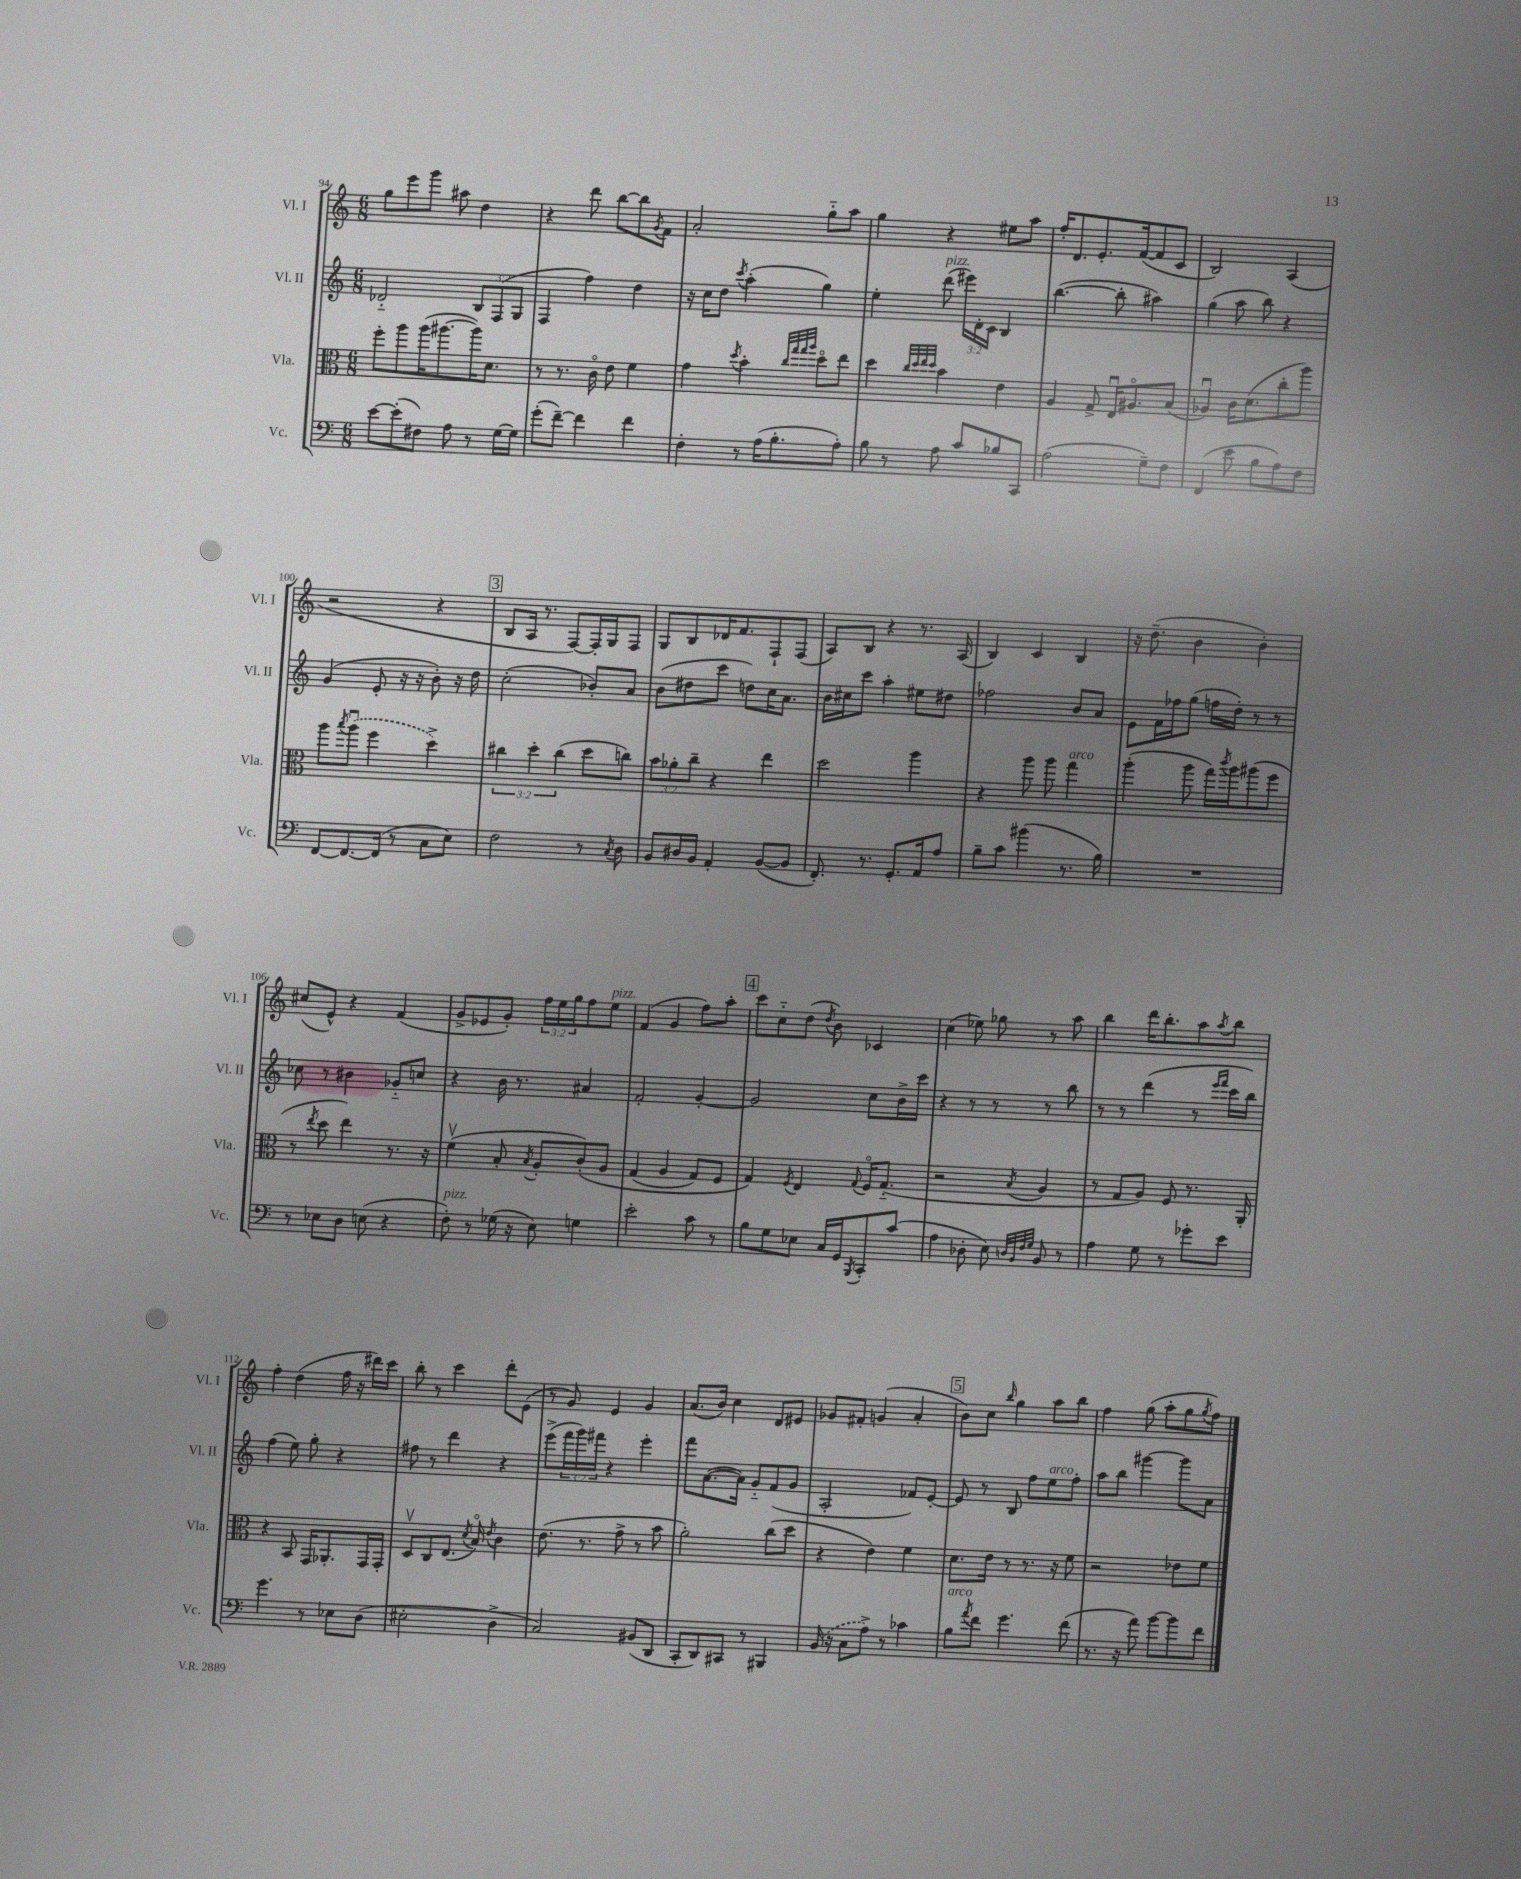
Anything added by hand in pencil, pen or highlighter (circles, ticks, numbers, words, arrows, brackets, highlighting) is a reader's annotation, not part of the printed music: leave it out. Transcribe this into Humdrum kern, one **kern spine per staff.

**kern	**kern	**kern	**kern
*staff4	*staff3	*staff2	*staff1
*clefF4	*clefC3	*clefG2	*clefG2
*k[]	*k[]	*k[]	*k[]
*M6/8	*M6/8	*M6/8	*M6/8
[8e	8ff'	2d-'~	8gg
(8e']	8aa	.	8eee
8F#)	(16aa	.	8ggg
.	[8.aa#	.	.
8A	.	.	8aa#
8r	16aa#])	12B	4dd
.	8.d	.	.
.	.	(12F	.
[16G	.	.	.
.	.	12G	.
16G]	.	.	.
=	=	=	=
(8g'	8r	4F	4r
[8f~)	8.r	.	.
4f]	.	4ff)	8ddd
.	16co	.	.
.	8e	.	[8bb
4f	4f	4dd	8bb]
.	.	.	8qg
.	.	.	8f
=	=	=	=
4F'	4g	16r	2a'
.	.	16cc	.
.	.	8dd	.
.	8qdd	8qccc	.
8r	4b'	(4aa'	.
(16A	.	.	.
8.B'	.	.	.
.	32qqcc	.	.
.	32qqgg	.	.
.	32qqgg	.	.
.	32qqaa	.	.
.	8ddo	4gg)	8gg'~
8A')	8ee	.	8aa
=	=	=	=
8B	4dd	4ee'	4gg
8r	.	.	.
.	32qqcc	.	.
.	32qqdd	.	.
.	32qqee	.	.
.	32qqdd	.	.
8A	4b	(8ddd	4r
8c	.	24eee#)	.
.	.	24d'	.
.	.	24c	.
8B-	4e	4B	8ee#
8CC	.	.	8aa
=	=	=	=
(2A	4A	([4.bb	16ff'
.	.	.	8.d
.	8G^	.	8.e'
.	16Eu	8bb']	.
.	8.A#o	.	([16f
8G~)	.	4aa#)	8f]
8F	(8B	.	8c
=	=	=	=
(4FF	4A-u)	(4gg	2B)
8e	16c	8aa	.
.	(8.d	.	.
8B	.	8bb)	.
8A)	8cc'	4r	(4A
8F	8aa)	.	.
=	=	=	=
[8FF	8aa	(4g	2r
.	8qbb	.	.
8.FF_	(8aau	.	.
.	4ff	8e'	.
(16FF]	.	.	.
8r	.	16r	.
.	.	16r	.
8C	4dd^)	8b')	4r
8E)	.	16r	.
.	.	16dd	.
=	=	=	=
2F	6cc#	(2cc'	8B
.	.	.	16A
.	6dd'	.	.
.	.	.	8.r
.	(6cc#	.	.
.	.	.	[8F)
8r	8dd	8b-')	16F']
.	.	.	16G
8qC	.	.	.
8D	8cc)	8a	8F
=	=	=	=
8BB	12b	(8b	8G
.	12a-'	.	.
16D#	.	8dd#	8B
.	12cc~	.	.
16BB	.	.	.
4AA'	4r	8ccc	16d-
.	.	.	8.f
.	.	8dd)	.
([8BB	4ee	16cc	8F`
.	.	8.a	.
8BB]	.	.	(8F
=	=	=	=
8.FF')	2dd	16b	8A)
.	.	16cc#	.
.	.	8ccc	8B
8.r	.	.	.
.	.	4aa'	4r
8.GG'	.	.	.
.	4aa	8ee#	8.r
16AA	.	.	.
8A	.	8dd#	.
.	.	.	(16A
=	=	=	=
8B~	4r	2ff-	4B)
8c	.	.	.
(4b#	8aa	.	4c
.	8aa	.	.
8.r	4gg	8b	4B
.	.	8a	.
16B)	.	.	.
=	=	=	=
2.r	(4aa'	8e	16r
.	.	.	(8.dd~
.	.	16f	.
.	.	16ff-	.
.	8aa	(8gg	4b
.	16gg)	16ff	.
.	8qccc	.	.
.	16aa	16dd')	.
.	(8aa#	8r	4b')
.	8ff	8r	.
=	=	=	=
8r	8r	8cc-	(8cc#
.	8qee	.	.
8E-	8dd	8r	8e^^)
8D	4ee)	4b#	4r
(8E	.	.	.
4r	8.r	8g-'~	(4f
.	.	8cc	.
.	16r	.	.
=	=	=	=
8F')	(4fv	4r	8g^
8r	.	.	8e-
(16G-	8B'	16b	8g')
16r	.	8.r	.
.	8qB	.	.
8E)	8A'	.	24ff
.	.	.	24ee
.	.	.	24gg
4G	&(8c')	4a#	8ff
.	8A	.	8ee
=	=	=	=
2e'	(4G	2f'	(4f
.	4A	.	4g
8c	8G)	[4g'	8ff)
8r	8F	.	8aa'
=	=	=	=
8B	4G&)	2g]	8ccc
8G	.	.	8cc'~
.	8qF	.	.
8E-	4E	.	(8dd
.	.	.	8qdd
16C	.	.	8b)
16GG	.	.	.
8qBBB	8qqG	.	.
8CC'	16Fo	8cc	4c-
.	(8.G'~	.	.
(8c	.	16b^	.
.	.	16ccc	.
=	=	=	=
4A	2r	4r	(4cc
8D-'	.	8r	8ee-)
8E)	.	8r	8gg-
32qqD	.	.	.
32qqBB	.	.	.
32qqF	.	.	.
32qqG	8qB	.	.
8BB	4A	8r	8r
8r	.	8bb	8aa
=	=	=	=
4A	8r	8r	4bb
.	8G	8r	.
8G	8A)	(4ddd	16ddd
.	.	.	8.bb'
8r	8F	.	.
8g-'	8.r	8r	8aa
.	.	16qqeee	.
.	.	16qqfff	8qaa
8e	.	16ccc	8bb
.	16AA'	16bb)	.
=	=	=	=
4.g	4r	(4ff	4ff'
.	8BB	8ee)	(4dd
8r	16GG	8gg'	.
.	8.AA-'	.	.
8E-	.	4r	16ff
.	.	.	16r
(8D	16GG	.	16ddd#)
.	16GG'	.	16ccc
=	=	=	=
2E#'	8Dv	8ff#	8bb'
.	8C	8r	8r
.	(8.E	4ddd	4ccc
.	8qd	.	.
.	16Bo)	.	.
.	8qe	.	.
4D^	4c	4r	8ddd'
.	.	.	(8e
=	=	=	=
2C)	(8.e	(8eee^	8r
.	.	24fff	8g)
.	.	24ggg)	.
.	8.r	.	.
.	.	24fff#	.
.	.	4r	4e
.	8g^	.	.
(8BB#	8r	4eee'	4g
8DD	8b	.	.
=	=	=	=
8CC'	2a')	8fff	(8.a
8DD)	.	([8.a	.
.	.	.	16b)
8CC#	.	.	4cc
.	.	16a])	.
8r	.	8g'~	.
4BBB#	(8cc	(8f	8d
.	8dd	8g	8e#
=	=	=	=
(16BB	4r	2A'	8g-
16r	.	.	.
8C	.	.	8f#'
8A^)	4e)	.	(4g
8r	.	.	.
4c-	4f	8f-)	4a'
.	.	[8e'	.
=	=	=	=
8B	8.d	8e]	8b)
8qa	.	.	.
8f	.	8r	8cc
.	16e	.	.
.	.	.	16qqbb
4.g	8r	8B	4gg
.	8.r	8ff	.
.	.	8ee	8aa
.	16r	.	.
(8f	8f	8ff'	8bb
=	=	=	=
8.r	2r	8aa	4ff
.	.	8bb	.
16r	.	.	.
8a)	.	[4ggg#	(8gg
[8b	.	.	8aa'
8b]	8e-	8ggg#]	8gg
.	.	.	8qgg
8f	8f	8a	8ff)
==	==	==	==
*-	*-	*-	*-
